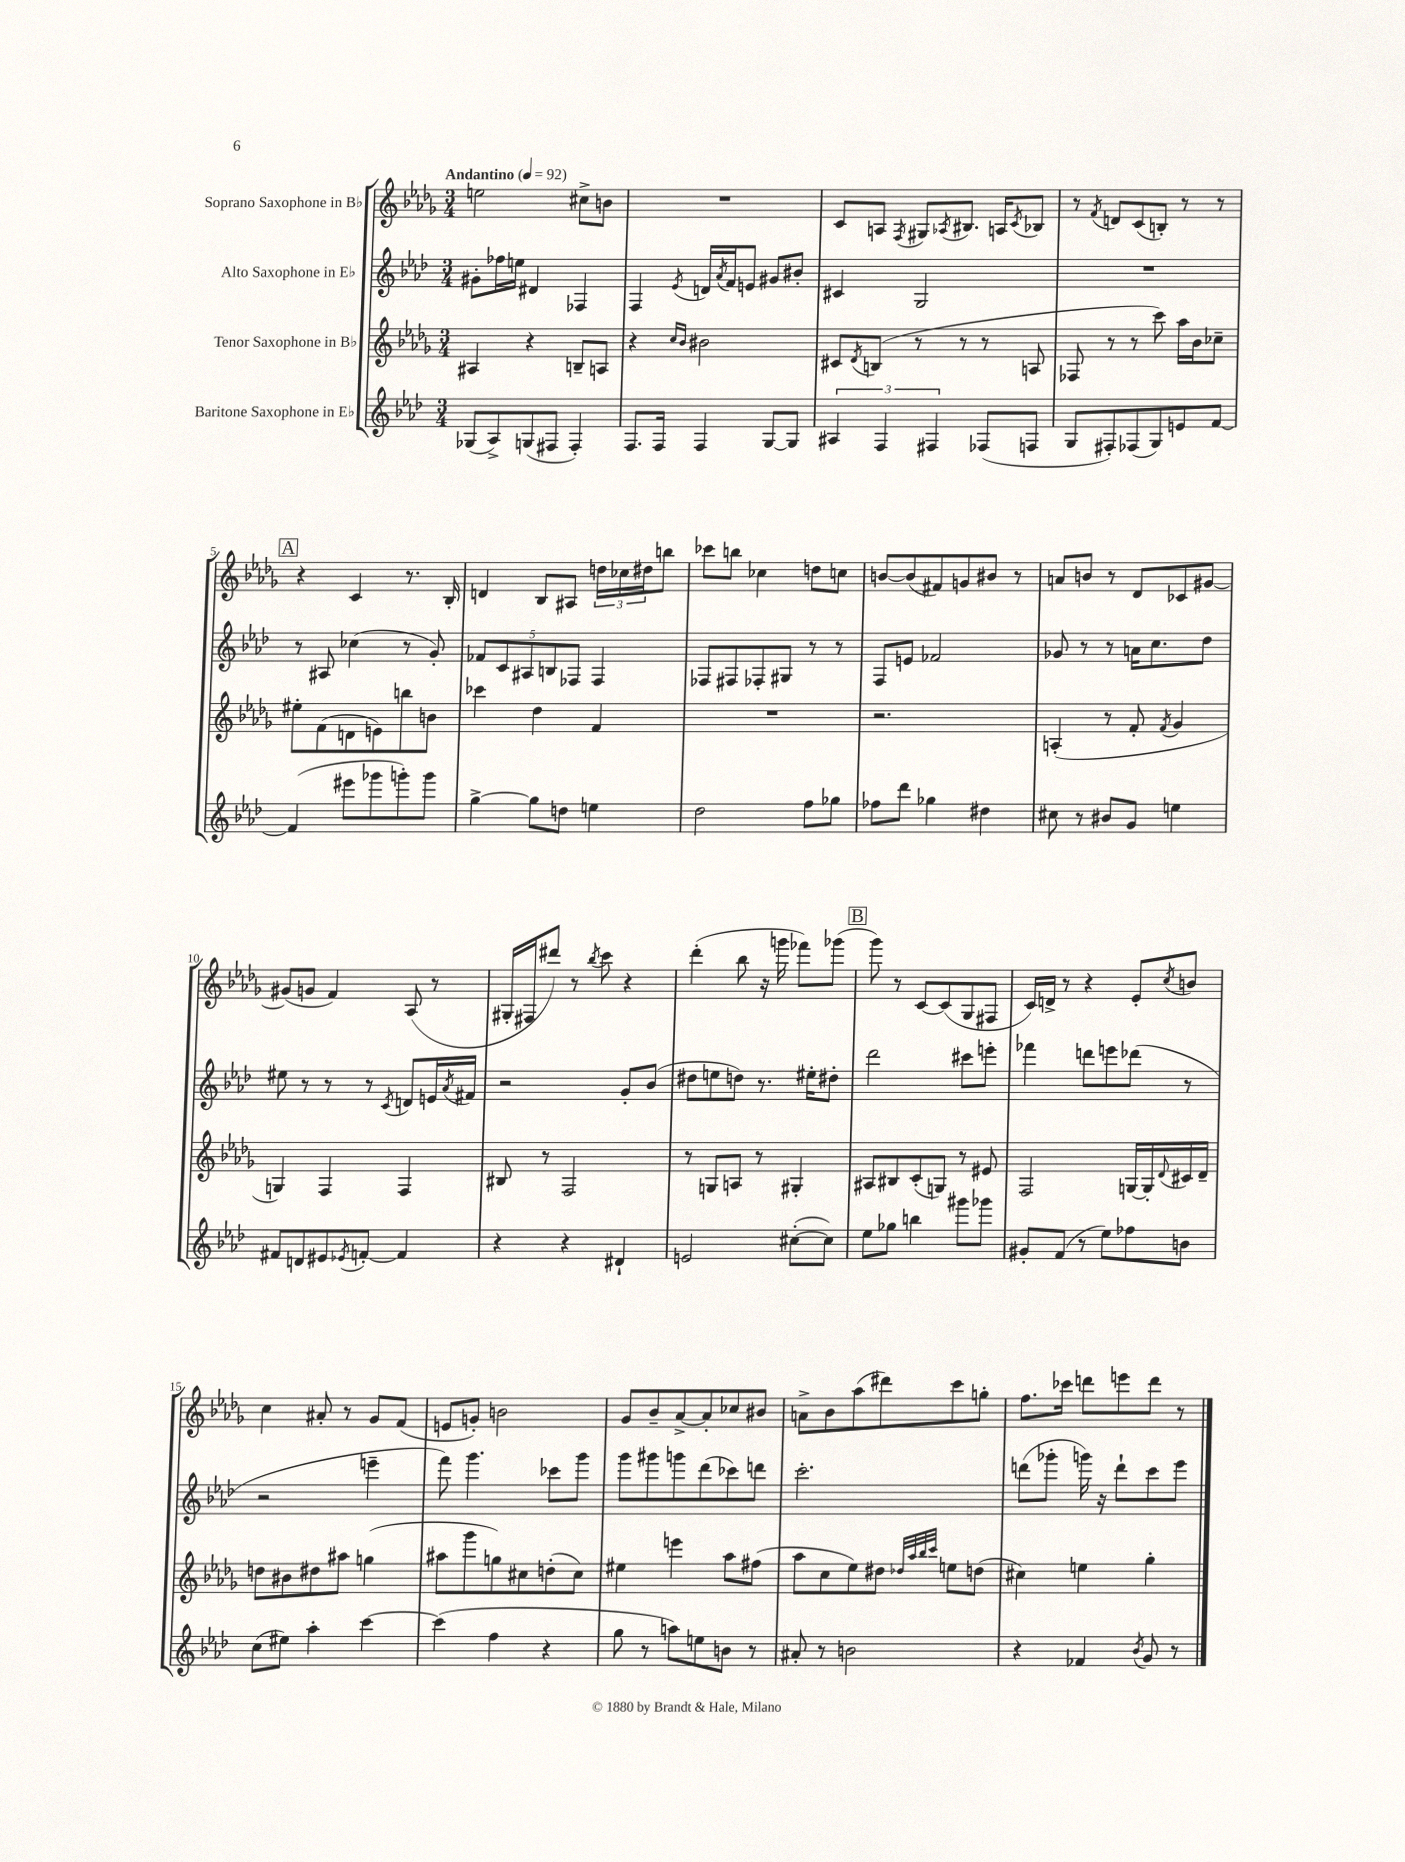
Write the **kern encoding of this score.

**kern	**kern	**kern	**kern
*part4	*part3	*part2	*part1
*staff4	*staff3	*staff2	*staff1
*I"Baritone Saxophone in E♭	*I"Tenor Saxophone in B♭	*I"Alto Saxophone in E♭	*I"Soprano Saxophone in B♭
*clefG2	*clefG2	*clefG2	*clefG2
*k[b-e-a-d-]	*k[b-e-a-d-g-]	*k[b-e-a-d-]	*k[b-e-a-d-g-]
*M3/4	*M3/4	*M3/4	*M3/4
*MM92	*MM92	*MM92	*MM92
=1	=1	=1	=1
!	!	!	!LO:TX:a:B:t=Andantino
(8G-X/L	4A#X/	8g#X'\L	2een\
8A-^/)	.	16ff-X\L	.
.	.	16een\JJ	.
(8Gn/	4r	4d#X/	.
8F#X/J	.	.	.
4F#'/)	8Bn~/L	4F-X/	8cc#X^\L
.	8An/J	.	8bn\J
=2	=2	=2	=2
8.F/L	4r	4F/	2.r
16F/Jk	.	.	.
.	16qqcc/LL	.	.
.	16qqb-/JJ	8qe-/	.
4F/	2b#X\	16dn/LL	.
.	.	8qa-/	.
.	.	16f/J	.
.	.	8en/J	.
[8G/L	.	8g#X/L	.
8G/J]	.	8b#X'/J	.
=3	=3	=3	=3
6A#X/	8c#X/L	4c#X/	8c/L
.	8qd-/	.	.
.	(8Bn/J	.	8An/J
6F/	.	.	.
.	.	.	8qF/
.	8r	2G/	8G#X/L
6F#X/	.	.	.
.	.	.	8qA-X/
.	8r	.	8.B#X/J
(8F-X/L	8r	.	.
.	.	.	16An/KL
.	.	.	8qc/
8Fn/J	8An/	.	8B-X/J
=4	=4	=4	=4
8G/L	8F-X/	2.r	8r
.	.	.	8qf/
8F#X'/)	8r	.	8dn/L
(8F-X/	8r	.	(8c/
8G/)	8ccc\)	.	8Bn'/J)
8en/	16aa-\LL	.	8r
.	16b-\J	.	.
[8f/J	8cc-X~\J	.	8r
!!LO:LB:g=z
!!LO:REH:place=s1:t=A
=5	=5	=5	=5
(4f/]	8ee#X'\L	8r	4r
.	(8f\	8A#X/	.
8eee#X\L	8dn\	(4cc-X\	4c/
8ggg-X\	8en\)	.	.
8gggn'\)	8bbn\	8r	8.r
8ggg\J	8bn\J	8g'/)	.
.	.	.	16B-'/
=6	=6	=6	=6
[4gg^\	4ccc-X\	10f-X/L	4dn/
.	.	10c/	.
.	.	10A#X/	.
8gg\L]	4dd-\	.	8B-/L
.	.	10Bn/	.
8ddn\J	.	.	8A#X/J
.	.	10F-X/J	.
4een\	4f/	4F-/	24ddn\LL
.	.	.	24cc-X\
.	.	.	24dd#X\J
.	.	.	8bbn\J
=7	=7	=7	=7
2dd-\	2.r	8F-X/L	8ccc-X\L
.	.	8F#X/	8bbn\J
.	.	8F-X'/	4cc-X\
.	.	8G#X/J	.
8ff\L	.	8r	8ddn\L
8gg-X\J	.	8r	8ccn\J
=8	=8	=8	=8
8ff-X\L	2.r	8F/L	[8bn/L
8ddd-\J	.	8en/J	(8b/]
4gg-X\	.	2f-X/	8f#X/)
.	.	.	8gn/
4dd#X\	.	.	8b#X/J
.	.	.	8r
=9	=9	=9	=9
8cc#X\	(4An'/	8g-X/	8an/L
8r	.	8r	8bn/J
8b#X/L	8r	8r	8r
8g/J	8f'/	16an\KL	8d-/L
.	.	8.cc\	.
.	8qf/	.	.
4een\	4g-/	.	8c-X/
.	.	8dd-\J	[8g#X/J
!!LO:LB:g=z
=10	=10	=10	=10
8f#X/L	4Gn/)	8ee#X\	(8g#X/L]
8dn/	.	8r	8gn/J
8e#X/	4F/	8r	4f/)
8qe-X/	.	.	.
[8fn'/J	.	8r	.
.	.	8qc/	.
4f/]	4F/	8dn/L	(8A-/
.	.	16en/L	8r
.	.	8qa-/	.
.	.	16f#X/JJ	.
=11	=11	=11	=11
4r	8B#X/	2r	16G#X'/LL
.	.	.	16F#X/J
.	8r	.	8ddd#X/J)
4r	2F/	.	8r
.	.	.	8qbb-/
.	.	.	8ccc\
4d#X`/	.	8g'/L	4r
.	.	(8b-/J	.
=12	=12	=12	=12
2en/	8r	8dd#X\L	(4ddd-'\
.	8Gn/L	8een\	.
.	8An/J	8ddn\J)	8bb-\
.	8r	8.r	16r
.	.	.	16gggn\
([8cc#X'\L	4G#X'/	.	8fff-X\L)
.	.	16ee#X'\KL	.
8cc#\J])	.	8dd#X'\J	(8ggg-X\J
!!LO:REH:place=s1:t=B
=13	=13	=13	=13
8ee-\L	8A#X/L	2ddd-\	8ggg-\)
8gg-X\J	8B#X/	.	8r
4bbn\	(8c'/	.	[8c/L
.	8Gn/J)	.	(8c/]
8ggg#X\L	8r	8ccc#X\L	8G-/
8ggg-X\J	8e#X/	8eeen'\J	8F#X/J
=14	=14	=14	=14
8g#X'/L	2F/	4fff-X\	16c/LL)
.	.	.	16dn^/JJ
(8f/J	.	.	8r
8r	.	8dddn\L	4r
8ee-\L)	.	8eeen\	.
8ff-X\	[16Gn/LL	(8ddd-X\J	8e-'/L
.	16G'/]	.	.
.	8qqd-/	.	8qcc/
8bn\J	16c#X/	8r	8bn/J
.	16d-~/JJ	.	.
!!LO:LB:g=z
=15	=15	=15	=15
(8cc\L	8ddn\L	2r	4cc\
8ee#X\J)	8b#X\	.	.
4aa-'\	8dd#X\	.	8a#X'/
.	8aa#X\J	.	8r
[4ccc\	(4ggn\	4eeen~\	8g-/L
.	.	.	(8f/J
=16	=16	=16	=16
(4ccc\]	8aa#X\L	8fff\)	8en/L
.	8ggg-\	4.ggg\	8gn'/J)
4ff\	8ggn\)	.	2bn\
.	8cc#X\	.	.
4r	(8ddn'\	8ccc-X\L	.
.	8cc#\J)	8ggg\J	.
=17	=17	=17	=17
8gg\	4ee#X\	8ggg\L	8g-/L
8r	.	8ggg#X\	8b-~/
8aan\L)	4eeen\	8gggn\	[8a-^/
8een\	.	(8ddd-\	8a-'/]
8bn\J	8aa-\L	8ccc-X\)	8cc-X/
8r	(8ff#X\J	8dddn\J	8b#X/J
=18	=18	=18	=18
8a#X'/	8aa-\L	2.ccc'\	8an^\L
8r	8cc\	.	8b-\
2bn\	8ee-\)	.	(8aa-\
.	8dd#X\J	.	8ddd#X\)
.	32qqdd-X/LLL	.	.
.	32qqaa-/	.	.
.	32qqbb-/	.	.
.	32qqccc/JJJ	.	.
.	8een\L	.	8ccc\
.	(8ddn\J	.	8ggn'\J
=19	=19	=19	=19
4r	4cc#X\)	(8dddn\L	8.ff\L
.	.	8ggg-X'\J	.
.	.	.	16ccc-X\Jk
4f-X/	4een\	16gggn\)	8dddn\L
.	.	16r	.
.	.	8ddd`\L	8eeen\
8qb-/	.	.	.
8g/	4gg-'\	8ccc\	8ddd\J
8r	.	8eee-\J	8r
==	==	==	==
*-	*-	*-	*-
